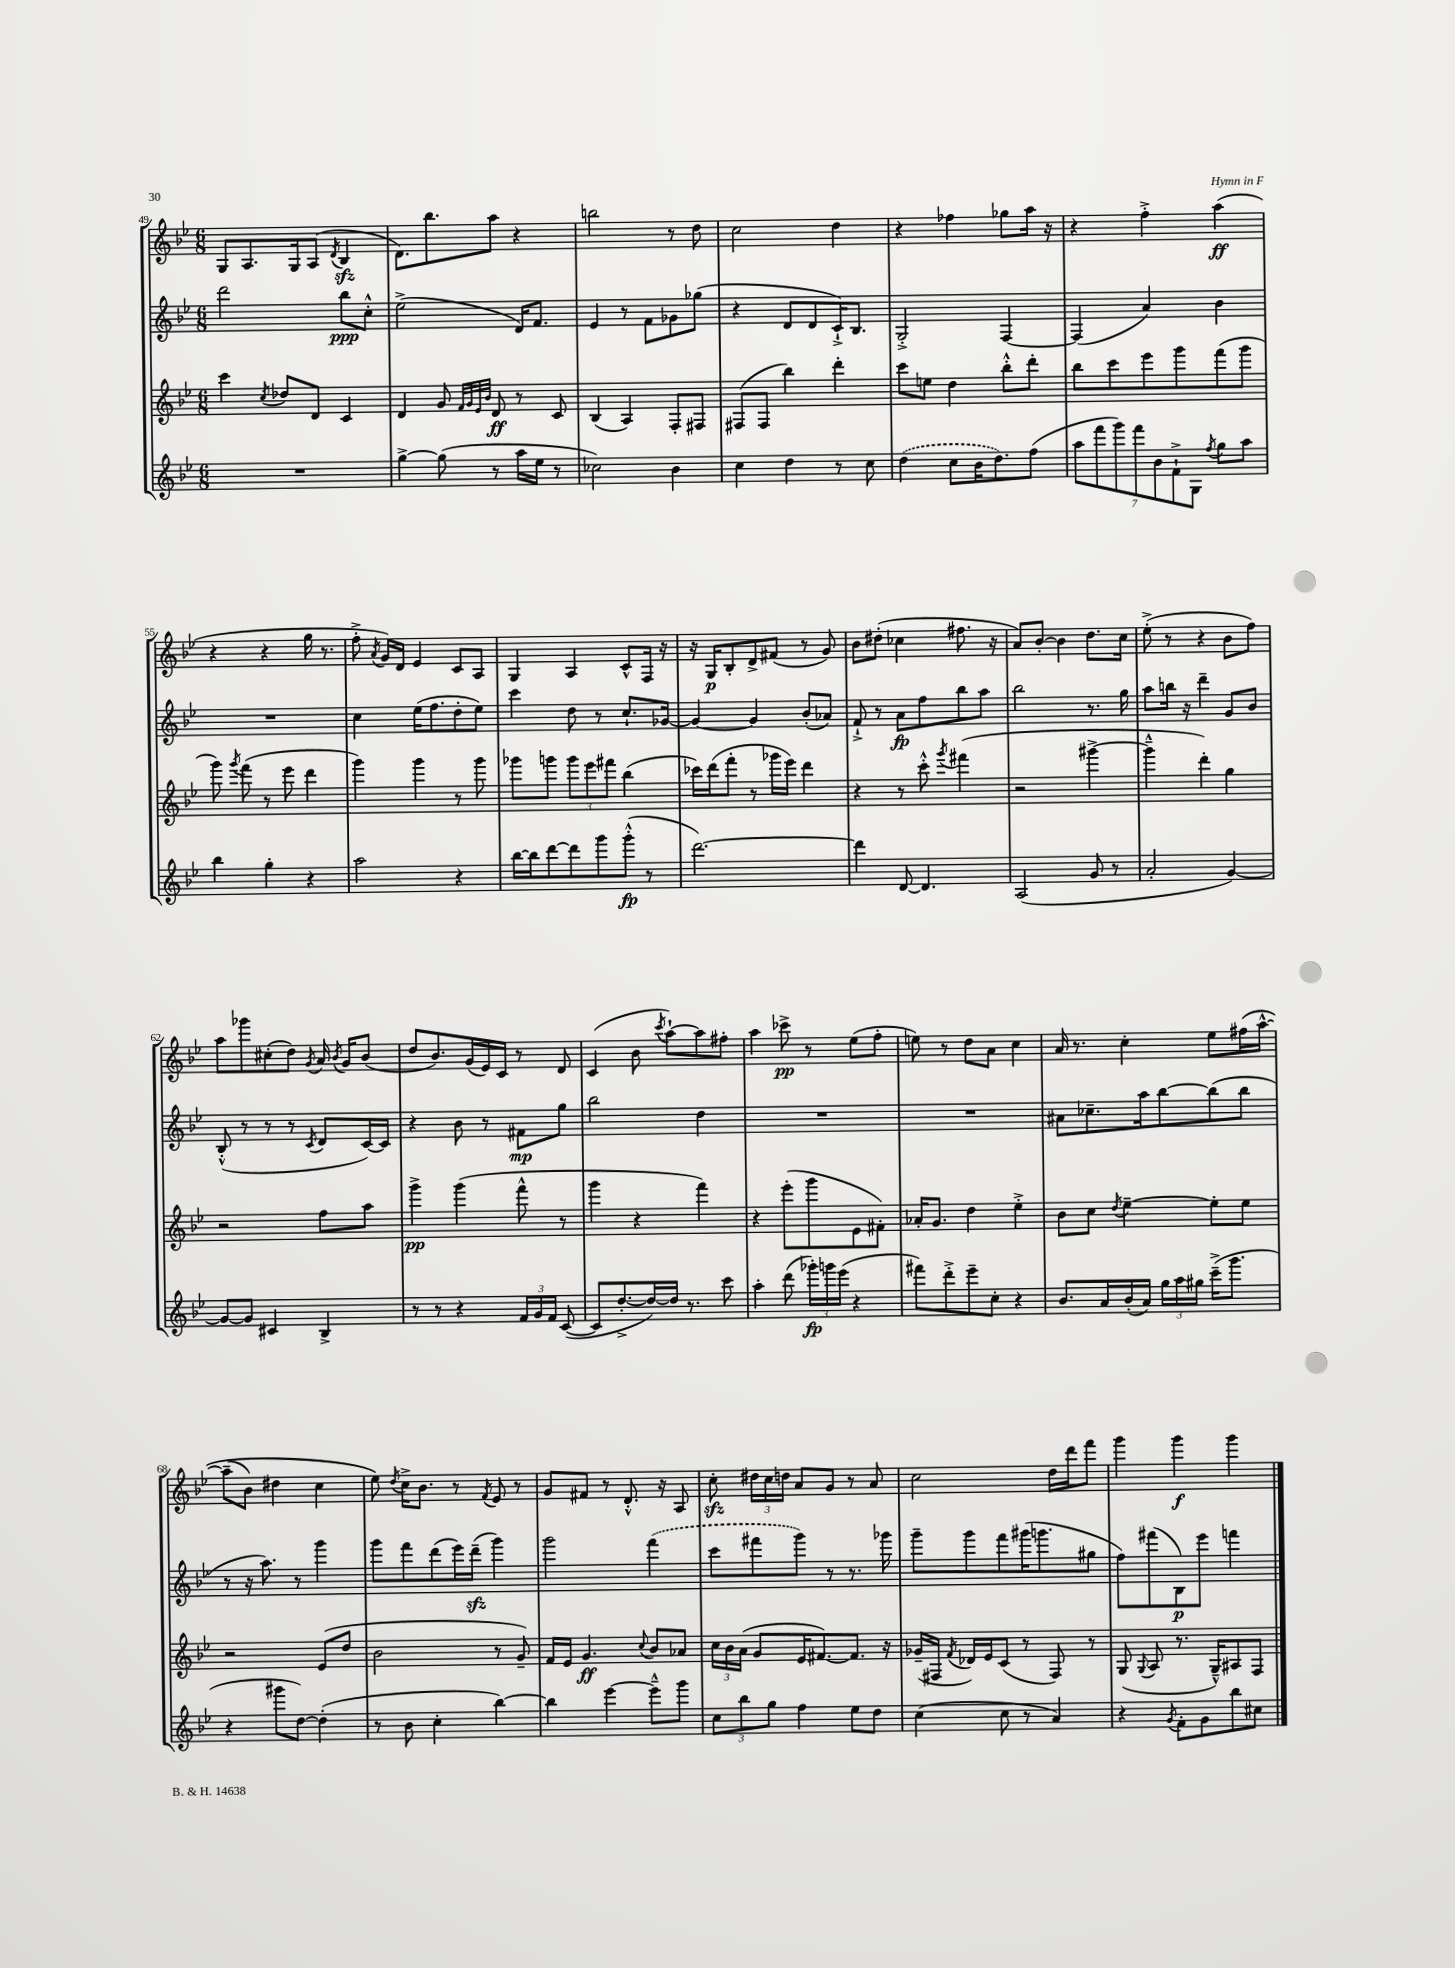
<<
\new StaffGroup <<
\new Staff = "s0" {
    \clef treble \key bes \major \numericTimeSignature \time 6/8
    \autoBeamOff g8[ a8. g16 a8]( \acciaccatura { d'8 } bes4\sfz |
    d'8.[) bes''8. a''8] r4 |
    b''2 r8 d''8 |
    c''2 d''4 |
    r4 fes''4 ges''8[ a''16] r16 |
    r4 f''4-.-> a''4\ff( |
    r4 r4 g''16 r8. |
    f''8-.-> \acciaccatura { a'8 } g'16[) d'16] ees'4 c'8[ a8] |
    g4 a4 c'8[-^ f16] r16 |
    r16 g16[\p bes8-. d'8-> fis'8]( r8 g'8) |
    bes'8[ dis''8]-.( ces''4 fis''8. r16 |
    a'8[) bes'8]~-. bes'4 d''8.[ c''16] |
    ees''8-.->( r8 r4 bes'8[ f''8]) |
    a''8[ ges'''8 cis''8-.( d''8]) \acciaccatura { g'8 } a'16 \acciaccatura { bes'8 } g'16[ bes'8]( |
    d''8[ bes'8.) g'16( ees'16) c'16] r8 d'8 |
    c'4( bes'8 \acciaccatura { c'''8 } a''8[~-!) a''8 fis''8]-. |
    a''4 ces'''8->\pp r8 ees''8[( f''8]-. |
    e''8) r8 d''8[ a'8] c''4 |
    a'16 r8. c''4-. ees''8[ fis''16\( a''16]~-^ |
    a''8[--( bes'8]) dis''4 c''4 |
    ees''8\) \acciaccatura { d''8 } c''16[-> bes'8.] r8 \acciaccatura { f'8 } ees'8 r8 |
    g'8[ fis'8] r8 d'8.-.-^ r16 a8 |
    c''8-.\sfz \tuplet 3/2 { dis''16[ c''16 d''16] } a'8[ g'8] r8 a'8 |
    c''2 d''16[ d'''16 f'''8] |
    g'''4 g'''4\f g'''4 \bar "|." |
}
\new Staff = "s1" {
    \clef treble \key bes \major \numericTimeSignature \time 6/8
    \autoBeamOff d'''2 bes''8[\ppp c''8]-.-^ |
    ees''2->( d'16[) f'8.] |
    ees'4 r8 f'8[ ges'8 ges''8]( |
    r4 d'8[ d'8 c'16-!->) bes8.] |
    g2-.-> f4~ |
    f4( a'4) bes'4 |
    R2. |
    c''4 ees''16[( f''8. d''8-. ees''8]) |
    c'''4 d''8 r8 c''8.[-! ges'16]~ |
    ges'4~ ges'4 bes'8[-.( aes'8]) |
    f'8-!-> r8 a'8[\fp f''8 bes''8 a''8] |
    bes''2 r8. g''16 |
    a''8[ b''16] r16 d'''4-- g'8[ bes'8] |
    bes8-.-^( r8 r8 r8 \acciaccatura { c'8 } d'8[ c'16~) c'16] |
    r4 bes'8 r8 fis'8[\mp g''8] |
    bes''2 d''4 |
    R2. |
    R2. |
    ais'8[ ces''8.-- a''16 bes''8~ bes''8( bes''8] |
    r8 r16 a''8.) r8 g'''4 |
    g'''8[ f'''8 d'''8( ees'''16) d'''16]--\sfz( g'''4) |
    g'''2 \once \slurDashed f'''4( |
    c'''8[ fis'''8 g'''8]) r8 r8. ges'''16 |
    g'''8[-- g'''8 f'''8 gis'''16( g'''8. gis''8] |
    f''8[) fis'''8( bes8\p) ees'''8] f'''4 \bar "|." |
}
\new Staff = "s2" {
    \clef treble \key bes \major \numericTimeSignature \time 6/8
    \autoBeamOff c'''4 \acciaccatura { c''8 } des''8[ d'8] c'4 |
    d'4 g'8 \grace { f'32[ g'32 ees'32 bes'32] } d'8\ff r8 c'8 |
    bes4( a4) f8[-. fis8] |
    fis8[( fis8] bes''4) d'''4-. |
    c'''8[ e''8] d''4 bes''8[-.-^ d'''8]-. |
    bes''8[ c'''8 ees'''8 g'''8 f'''8( g'''8] |
    g'''8) \acciaccatura { g'''8 } f'''8( r8 ees'''8 d'''4 |
    g'''4) g'''4 r8 g'''8 |
    ges'''8[ g'''8] \tuplet 3/2 { g'''8[ ees'''8 fis'''8] } bes''4( |
    ces'''16[) d'''16( f'''8]-. r8 ges'''16[ ees'''16]) d'''4 |
    r4 r8 c'''8-.-^ \acciaccatura { g'''8 } fis'''4( |
    r2 gis'''4~-> |
    gis'''4---^ d'''4-.) g''4 |
    r2 f''8[ a''8] |
    g'''4->\pp g'''4( f'''8-^ r8 |
    g'''4 r4 f'''4) |
    r4 ees'''8[-.( g'''8 ees'8 fis'8]-.) |
    aes'16[-. g'8.] d''4 ees''4-.-> |
    bes'8[ c''8] \acciaccatura { d''8 } ees''4~-- ees''8[-. ees''8] |
    r2 ees'8[( d''8] |
    bes'2 r8 g'8--) |
    f'16[ ees'16] g'4.\ff \appoggiatura { c''8 } bes'8[ aes'8] |
    \tuplet 3/2 { c''16[ bes'16 a'16]( } g'8[ ees'16 fis'8.~) fis'8.] r16 |
    ges'16[--( fis16] \acciaccatura { f'8 } des'16[) ees'16 c'8]( r8 fis8) r8 |
    g8( \appoggiatura { g8 } a8 r8. g16[---^) ais8 f8] \bar "|." |
}
\new Staff = "s3" {
    \clef treble \key bes \major \numericTimeSignature \time 6/8
    \autoBeamOff R2. |
    g''4~-> g''8( r8 a''16[ ees''16] r8 |
    ces''2) bes'4 |
    c''4 d''4 r8 c''8 |
    \once \slurDashed d''4( c''8[ bes'16 d''8.) f''8]( |
    \tuplet 7/4 { a''8[ f'''8 g'''8) f'''8 bes'8 f'8-!-> g8] } \acciaccatura { f''8 } g''8[ a''8] |
    bes''4 g''4-. r4 |
    a''2 r4 |
    bes''16[~ bes''16 d'''8~ d'''8 g'''8 g'''8]-.-^\fp( r8 |
    d'''2.~) |
    d'''4 d'8~ d'4. |
    a2( g'8 r8 |
    a'2-. g'4~) |
    g'8[~ g'8] cis'4 bes4-> |
    r8 r8 r4 \tuplet 3/2 { f'16[ g'16 f'16] } c'8~( |
    c'8[ d''8.~-.-> d''16~) d''16] r8. c'''8 |
    a''4-. d'''8( \tuplet 3/2 { ges'''16[-.\fp) g'''16 ees'''16]( } r4 |
    fis'''8[) d'''8-.-> ees'''8-- c''8]-. r4 |
    bes'8.[ a'16 bes'16-.( a'16]) \tuplet 3/2 { g''16[ a''16 gis''16] } c'''16[--->( g'''8.] |
    r4 gis'''8[ d''8]~) d''4-.( |
    r8 bes'8 c''4-. bes''4~) |
    bes''4 ees'''4~ ees'''8[---^ g'''8] |
    \tuplet 3/2 { c''8[ bes''8 g''8] } f''4 ees''8[ d''8] |
    c''4( c''8 r8 a'4) |
    r4 \acciaccatura { g'8 } f'8[-. g'8 bes''8 cis''8] \bar "|." |
}
>>
>>
\layout { \context { \Score currentBarNumber = #49 } }
